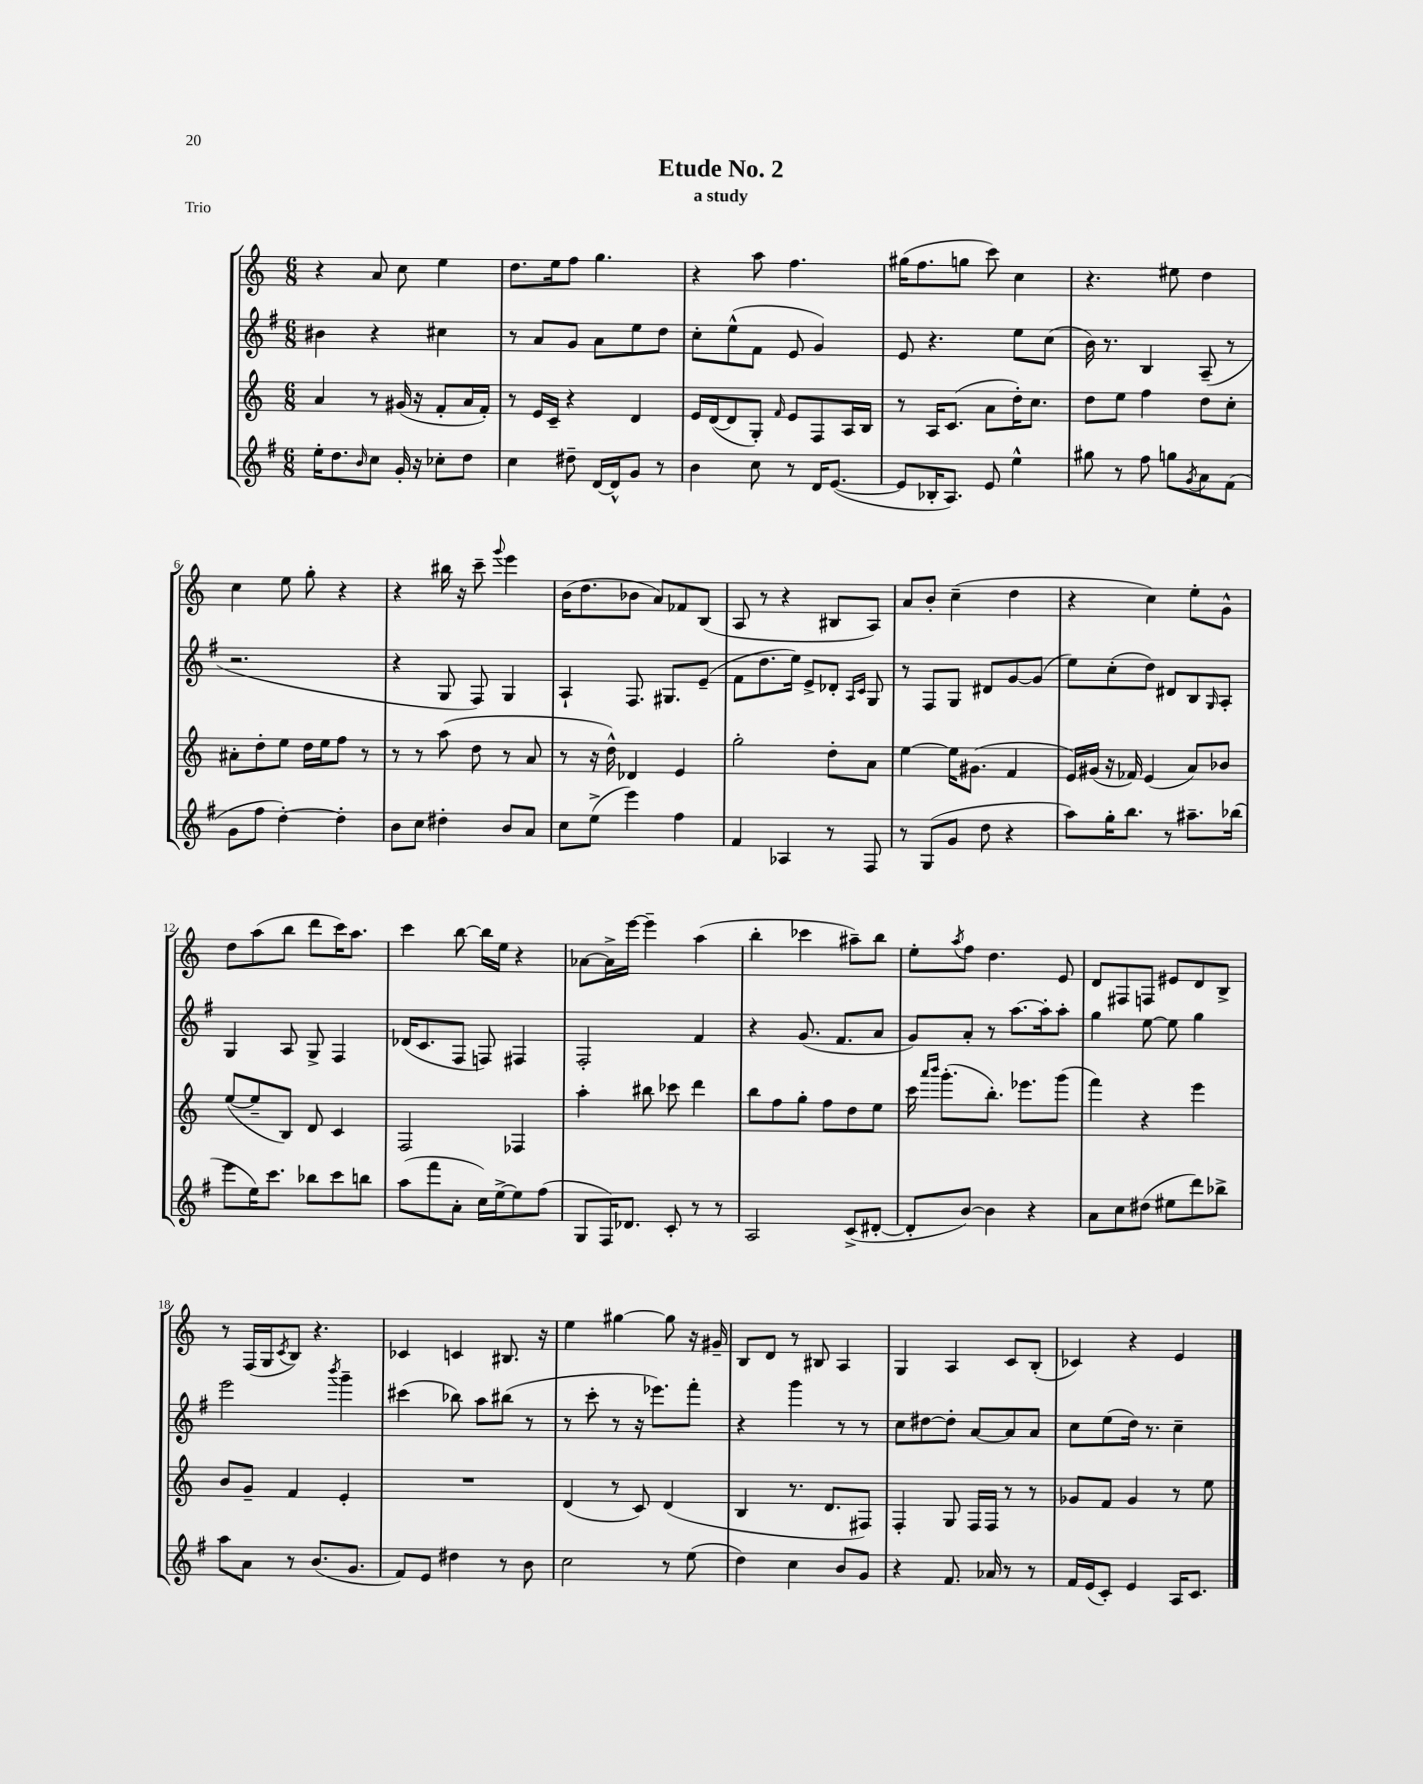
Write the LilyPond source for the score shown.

\header { title = "Etude No. 2" subtitle = "a study" piece = "Trio" }
<<
\new StaffGroup <<
\new Staff = "s0" {
    \clef treble \key c \major \numericTimeSignature \time 6/8
    r4 a'8 c''8 e''4 |
    d''8. e''16 f''8 g''4. |
    r4 a''8 f''4. |
    gis''16( f''8. g''8 c'''8) c''4 |
    r4. eis''8 d''4 |
    c''4 e''8 g''8-. r4 |
    r4 bis''16 r16 c'''8-- \appoggiatura { g'''8 } e'''4 |
    b'16( d''8. bes'8 a'8) fes'8 b8( |
    a8 r8 r4 bis8 a8) |
    a'8 b'8-. c''4--( d''4 |
    r4 c''4) e''8-. g'8-^ |
    d''8 a''8( b''8 d'''8 c'''16) a''8. |
    c'''4 b''8~ b''16 e''16 r4 |
    aes'8~ aes'16-> e'''16~ e'''4-- a''4( |
    b''4-. ces'''4 ais''8--) b''8 |
    e''8-. \acciaccatura { a''8 } f''8 d''4. e'8 |
    d'8 fis8 f8 eis'8 d'8 b8-> |
    r8 f16( g16 \acciaccatura { c'8 } b8) r4. |
    ces'4 c'4 bis8. r16 |
    e''4 gis''4~ gis''8 r16 gis'16-- |
    b8 d'8 r8 bis8 a4 |
    g4 a4 c'8 b8-.( |
    ces'4) r4 e'4 \bar "|." |
}
\new Staff = "s1" {
    \clef treble \key g \major \numericTimeSignature \time 6/8
    bis'4 r4 cis''4 |
    r8 a'8 g'8 a'8 e''8 d''8 |
    c''8-. e''8-^( fis'8 e'8 g'4) |
    e'8 r4. e''8 c''8( |
    b'16) r8. b4 a8--( r8 |
    r2. |
    r4 g8 fis8) g4 |
    a4-! fis8. gis8. e'8--( |
    fis'8 d''8. e''16) e'8-> des'8-. \grace { a16 c'16 } g8 |
    r8 fis8 g8 dis'8 g'8~ g'8( |
    e''8) c''8-.( d''8) dis'8 b8 \grace { g16 } a8-. |
    g4 a8 g8-> fis4 |
    des'16( c'8. fis8 f8) fis4 |
    fis2-. fis'4 |
    r4 g'8.( fis'8. a'8 |
    g'8) a'8-. r8 a''8.~ a''16-. a''8-. |
    g''4 e''8~ e''8 g''4 |
    e'''2 \acciaccatura { b'''8 } g'''4-- |
    cis'''4( bes''8) a''8 bis''8( r8 |
    r8 c'''8-. r8 r16 ees'''8.) fis'''8-. |
    r4 g'''4 r8 r8 |
    c''8 dis''8~ dis''8-. a'8~ a'8 a'8 |
    c''8 e''8( d''16) r8. c''4-- \bar "|." |
}
\new Staff = "s2" {
    \clef treble \key c \major \numericTimeSignature \time 6/8
    a'4 r8 gis'16( r16 f'8-. a'16 f'16-.) |
    r8 e'16 c'16-- r4 d'4 |
    e'16 d'16~( d'8 g8-.) \grace { f'16 } e'8 f8 a16 b16 |
    r8 a16 c'8.( a'8 d''16-.) c''8. |
    d''8 e''8 f''4 d''8 c''8-. |
    ais'8-. d''8-. e''8 d''16 e''16 f''8 r8 |
    r8 r8 a''8( d''8 r8 a'8 |
    r8 r16 d''16-^) des'4 e'4 |
    g''2-. d''8-. a'8 |
    e''4~ e''16 gis'8.( f'4 |
    e'16) gis'16( r16 fes'16) e'4( a'8) bes'8 |
    e''8~( e''8-- b8) d'8 c'4 |
    f2 fes4 |
    a''4-. bis''8 ces'''8 d'''4 |
    b''8 f''8 g''8-. f''8 d''8 e''8 |
    c'''16 \grace { a'''16 b'''16 } g'''8.-.( b''8.-.) ees'''8. g'''8( |
    f'''4) r4 e'''4 |
    b'8 g'8-- f'4 e'4-. |
    R2. |
    d'4( r8 c'8) d'4( |
    b4 r8. d'8. fis8) |
    f4-. g8 f16 f16 r8 r8 |
    ges'8 f'8 ges'4 r8 e''8 \bar "|." |
}
\new Staff = "s3" {
    \clef treble \key g \major \numericTimeSignature \time 6/8
    e''16-. d''8. \grace { b'16 } c''8 g'16-. r16 ces''8-. d''8 |
    c''4 dis''8-- d'16~ d'16-^ g'8 r8 |
    b'4 c''8 r8 d'16 e'8.~( |
    e'8 bes16-. a8.) e'8 e''4-^ |
    gis''8 r8 fis''8 g''8 \acciaccatura { g'8 } a'8 fis'8( |
    g'8 fis''8 d''4~-.) d''4-. |
    b'8 c''8 dis''4-. b'8 a'8 |
    c''8 e''8->( e'''4) fis''4 |
    fis'4 aes4 r8 fis8 |
    r8 g8( g'8 d''8 r4 |
    a''8) g''16-. b''8. r8 ais''8.-- bes''16( |
    e'''8 e''16) c'''8. bes''8 c'''8 b''8 |
    a''8( fis'''8 a'8-. c''16) e''16~-> e''8 fis''8( |
    g8 fis16) des'8. c'8-. r8 r8 |
    a2 c'8->( dis'8~-. |
    dis'8-. b'8~) b'4 r4 |
    a'8 c''8 dis''8( eis''8 d'''8) bes''8-> |
    a''8 a'8 r8 b'8.( g'8. |
    fis'8) e'8 dis''4 r8 b'8 |
    c''2 r8 e''8( |
    d''4) c''4 b'8 g'8 |
    r4 fis'8. aes'16 r8 r8 |
    fis'16 e'16( c'8-.) e'4 a16 c'8. \bar "|." |
}
>>
>>
